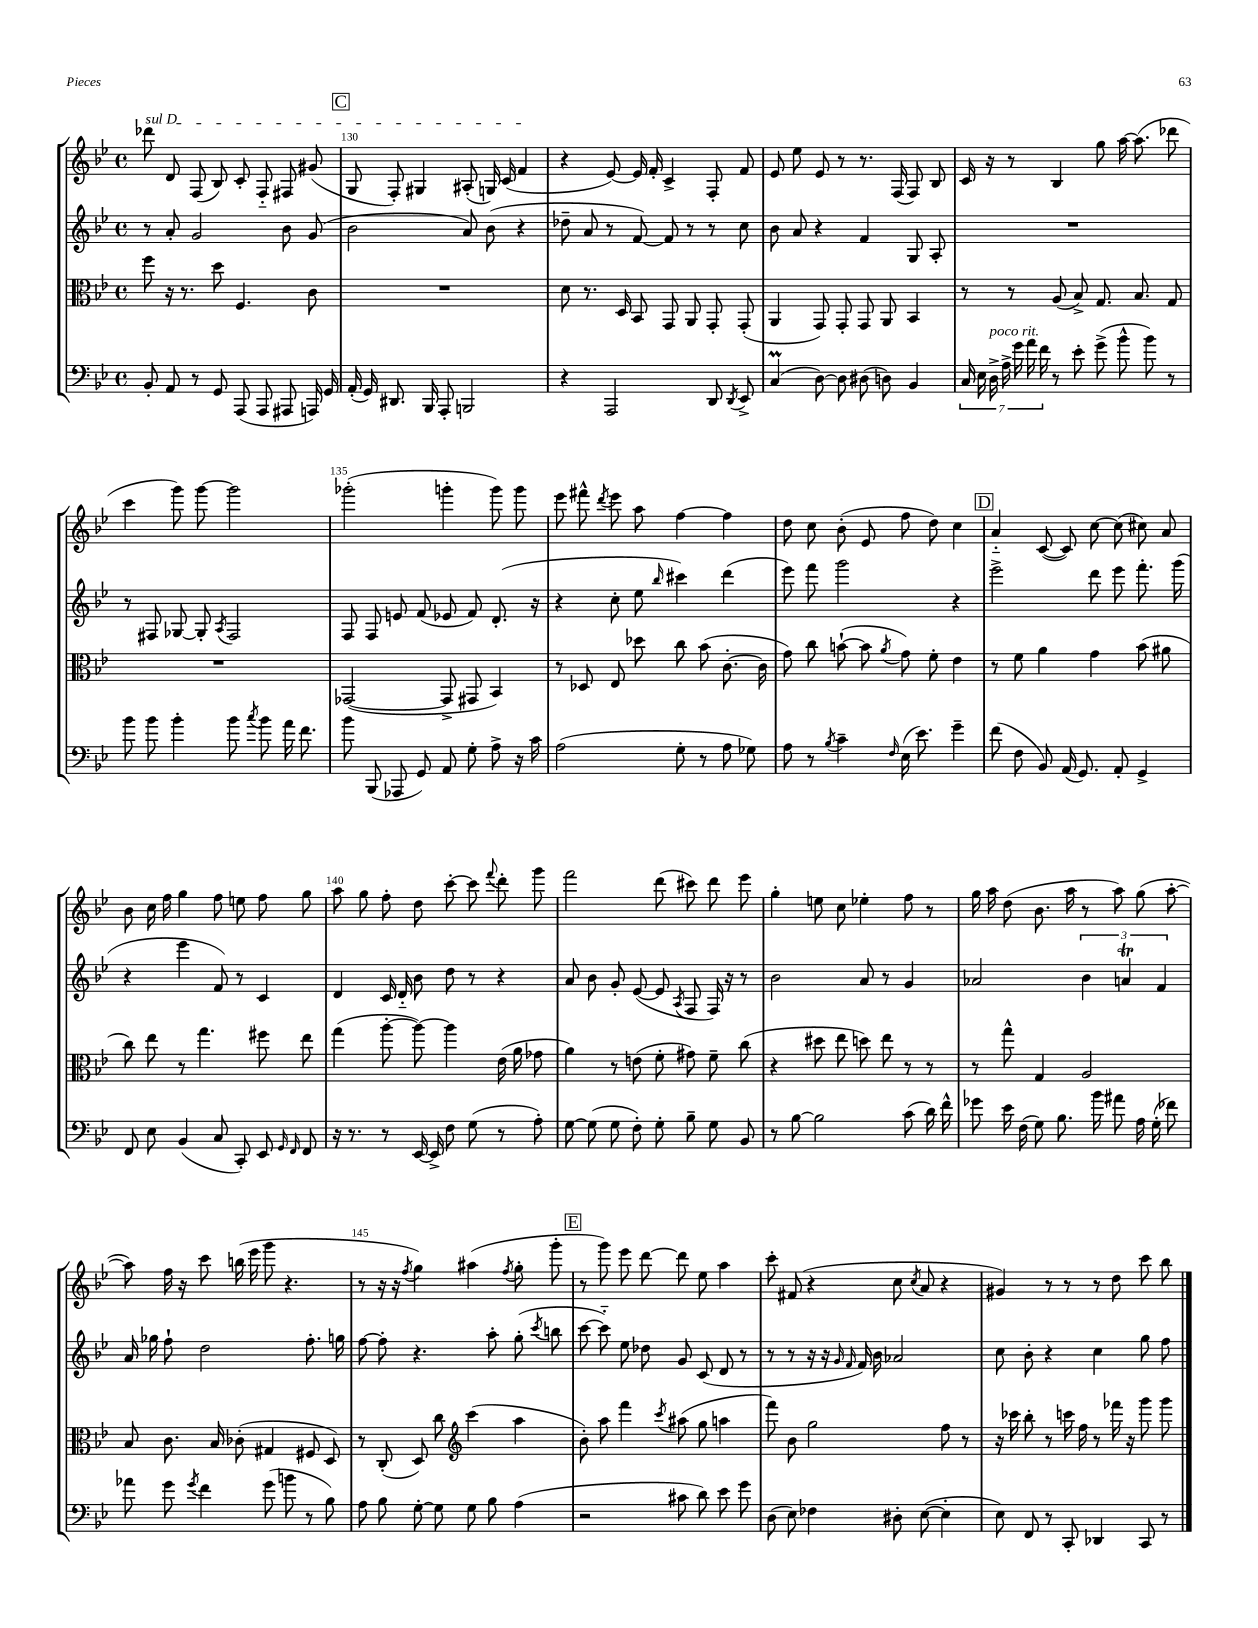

**kern	**kern	**kern	**kern
*part4	*part3	*part2	*part1
*staff4	*staff3	*staff2	*staff1
*clefF4	*clefC3	*clefG2	*clefG2
*k[b-e-]	*k[b-e-]	*k[b-e-]	*k[b-e-]
*M4/4	*M4/4	*M4/4	*M4/4
*met(c)	*met(c)	*met(c)	*met(c)
=129	=129	=129	=129
!	!	!	!LO:TX:a:i:t=sul D
8BB-'/	8ff\	8r	8ddd-X\
8AA/	16r	8a'/	8d/
.	8.r	.	.
8r	.	2g/	(8F/
8GG/	8dd\	.	8B-/)
(8AAA/	4.F/	.	8c'/
8AAA/	.	.	8F/
8AAA#X/	.	8b-\	8F#X/
16AAAn/)	8c\	(8g/	(8g#X/
16GG/	.	.	.
!!LO:REH:place=s1:t=C
=130	=130	=130	=130
(16AA'/	1r	2b-\	8G/
16GG/)	.	.	.
8.DD#X/	.	.	8F'/)
.	.	.	4G#X/
16BBB-/	.	.	.
8AAA'/	.	.	.
2BBBn/	.	8a/)	(8A#X'/
.	.	(8b-\	16Gn/)
.	.	.	(16c/
.	.	4r	4f/
=131	=131	=131	=131
4r	8d\	8dd-X~\	4r
.	8.r	8a/	.
2AAA/	.	8r	[8e-/)
.	16D/	.	.
.	8BB-/	[8f/)	16e-/]
.	.	.	16f'/
.	8GG/	8f/]	4c^/
.	8AA/	8r	.
8DD/	8GG'/	8r	8F'/
8qDD/	.	.	.
8EE-^/	(8GG'/	8cc\	8f/
=132	=132	=132	=132
(4CM/	4AA/	8b-\	8e-/
.	.	8a/	8ee-\
[8D\)	8GG/)	4r	8e-/
8D\]	8GG'/	.	8r
(8D#X\	8GG/	4f/	8.r
8Dn\)	8AA/	.	.
.	.	.	(16F/
4BB-/	4BB-/	8G/	8F/)
.	.	8A'/	8B-/
=133	=133	=133	=133
28C/	8r	1r	16c/
28E-\	.	.	.
.	.	.	16r
!LO:TX:a:i:t=poco rit.	!	!	!
28D^\	.	.	.
28A^\	.	.	.
.	8r	.	8r
28g\	.	.	.
28a\	.	.	.
28f\	.	.	.
8r	(8A/	.	4B-/
8e-'\	8B-^/)	.	.
(8g^\	8.G/	.	8gg\
8b-^^\	.	.	[16aa\
.	8.B-/	.	(8.aa\]
8b-\)	.	.	.
8r	8G/	.	8ddd-X\
!!LO:LB:g=z
=134	=134	=134	=134
8b-\	1r	8r	4ccc\
8b-\	.	8F#X/	.
4b-'\	.	[8G-X/	8ggg\)
.	.	8G-'/]	[8ggg\
.	.	8qA/	.
8b-\	.	2F#/	2ggg\]
8qcc/	.	.	.
8b-\	.	.	.
16a\	.	.	.
8.f\	.	.	.
=135	=135	=135	=135
8b-\	([2GG-X/	8F/	(2ggg-X'\
(8BBB-/	.	8F/	.
8AAA-X/	.	8en/	.
8GG/)	.	(8f/	.
8AA/	8GG-^/]	8e-X/	4gggn'\
8G'\	8GG#X/	8f/)	.
8A^\	4BB-/)	(8.d'/	8ggg\)
16r	.	.	8ggg\
16c\	.	16r	.
=136	=136	=136	=136
(2A\	8r	4r	8eee-\
.	8D-X/	.	8fff#X^^\
.	.	.	8qddd/
.	8E-/	8cc'\	8eee-\
.	8dd-X\	8ee-\	8aa\
.	.	16qqbb-/	.
8G'\	8cc\	4ccc#X\)	[4ff\
8r	(8b-\	.	.
8A\	[8.c'\	(4ddd\	4ff\]
8G-X\)	.	.	.
.	16c\]	.	.
=137	=137	=137	=137
8A\	8g\)	8eee-\)	8dd\
8r	8cc\	8fff\	8cc\
8qB-/	.	.	.
4c~\	([8bn`\	2ggg\	(8b-'\
.	8b\]	.	8e-/
16qqF/	8qa/	.	.
(16E-\	8g\)	.	8ff\
8.e-\)	.	.	.
.	8f'\	.	8dd\)
4g~\	4e-\	4r	4cc\
!!LO:REH:place=s1:t=D
=138	=138	=138	=138
(8f\	8r	2eee-^\	4a/
8F\	8f\	.	.
8BB-/)	4a\	.	([8c/
(16AA/	.	.	8c/])
8.GG/)	.	.	.
.	4g\	8ddd\	[8cc\
8AA'/	.	8eee-\	(8cc\]
4GG^/	(8b-\	8.fff'\	8cc#X\)
.	8a#X\	.	8a/
.	.	(16ggg\	.
!!LO:LB:g=z
=139	=139	=139	=139
8FF/	8cc\)	4r	8b-\
8E-\	8ee-\	.	16cc\
.	.	.	16ff\
(4BB-/	8r	4eee-\	4gg\
.	4.gg\	.	.
8C/	.	8f/)	8ff\
8CC'/)	.	8r	8een\
8EE-/	8ff#X\	4c/	8ff\
16qqGG/	.	.	.
16qqFF/	.	.	.
8FF/	8ee-\	.	8gg\
=140	=140	=140	=140
16r	(4gg\	4d/	8aa\
8.r	.	.	.
.	.	.	8gg\
8r	[8aa'\	16c/	8ff'\
.	.	16d/	.
[16EE-/	8aa\_)	8b-\	8dd\
16EE-^/]	.	.	.
8F\	4aa\]	8dd\	[8ccc'\
(8G\	.	8r	8ccc\]
.	.	.	8qqfff/
8r	(16e-\	4r	8ddd'\
.	16a\	.	.
8A'\)	8g-X\	.	8ggg\
=141	=141	=141	=141
[8G\	4a\)	8a/	2fff\
(8G\]	.	8b-\	.
8G\	8r	8g'/	.
8F'\)	(8en\	([8e-/	.
8G'\	8f'\	8e-/]	(8ddd\
.	.	8qA/	.
8B-~\	8g#X\)	8F/	8ccc#X\)
8G\	8f~\	16F/)	8ddd\
.	.	16r	.
8BB-/	(8cc\	8r	8eee-\
=142	=142	=142	=142
8r	4r	2b-\	4gg'\
[8B-\	.	.	.
2B-\]	8dd#X\	.	8een\
.	8ee-\	.	8cc\
.	8ddn\)	8a/	4ee-X'\
.	8ee-\	8r	.
(8c\	8r	4g/	8ff\
16d\)	8r	.	8r
16f^^\	.	.	.
=143	=143	=143	=143
8g-X\	8r	2a-X/	16gg\
.	.	.	16aa\
16e-\	8gg^^\	.	(8dd\
(16F\	.	.	.
8G\)	4G/	.	8.b-\
8.B-\	.	.	.
.	.	.	16aa\
.	2A/	6b-\	8r
16b-\	.	.	.
8a#X\	.	.	8aa\)
.	.	6ant/	.
16A\	.	.	(8gg\
(16G'\	.	.	.
.	.	6f/	.
8f-X\)	.	.	[8aa'\
!!LO:LB:g=z
=144	=144	=144	=144
8a-X\	8B-/	16a/	8aa\])
.	.	16gg-X\	.
8g\	8.c\	8ff`\	16ff\
.	.	.	16r
8qg/	.	.	.
4f\	.	2dd\	8ccc\
.	16B-/	.	.
.	(8c-X'\	.	(16bbn\
.	.	.	16eee-\
(8g\	4G#X/	.	8ggg\
8bn\	.	.	4.r
8r	8F#X/	8.ff'\	.
8B-\)	8D/)	.	.
.	.	16ggn\	.
=145	=145	=145	=145
8A\	8r	[8ff\	8r
8B-\	(8C'/	8ff'\]	16r
.	.	.	16r
.	.	.	8qff/
[8G'\	8D/)	4.r	4gg\)
8G\]	8cc\	.	.
*	*clefG2	*	*
8G\	(4ccc\	.	(4aa#X\
8B-\	.	8aa'\	.
.	.	.	8qff/
(4A\	4aa\	(8gg'\	8gg'\
.	.	8qccc/	.
.	.	8bbn\	8ggg'\
!!LO:REH:place=s1:t=E
=146	=146	=146	=146
2r	8b-'\)	[8ccc\	8r
.	8aa\	8ccc\])	8ggg\)
.	4fff\	8ee-\	8eee-\
.	.	8dd-X\	[8ddd\
.	8qccc/	.	.
8c#X\	(8aa#X\	8g/	8ddd\]
8d\)	8gg\	(8c/	8ee-\
8e-\	4aan\	8d/	4aa\
8g\	.	8r	.
=147	=147	=147	=147
(8D\	8fff\)	8r	8ccc'\
8E-\)	8b-\	8r	(8f#X/
4F-X\	2gg\	16r	4r
.	.	16r	.
.	.	16qqg/	.
.	.	16qqf/	.
.	.	16f/)	.
.	.	16b-\	.
8D#X'\	.	2a-X/	8cc\
.	.	.	8qcc/
([8E-\	.	.	8a/
4E-'\]	8ff\	.	4r
.	8r	.	.
=148	=148	=148	=148
8E-\)	16r	8cc\	4g#X/)
.	16ccc-X\	.	.
8FF/	8bb-'\	8b-'\	.
8r	8r	4r	8r
8CC'/	16cccn\	.	8r
.	16ff\	.	.
4DD-X/	8r	4cc\	8r
.	16fff-X\	.	8dd\
.	16r	.	.
8CC/	8ggg\	8gg\	8ccc\
8r	8ggg\	8ff\	8bb-\
==	==	==	==
*-	*-	*-	*-
